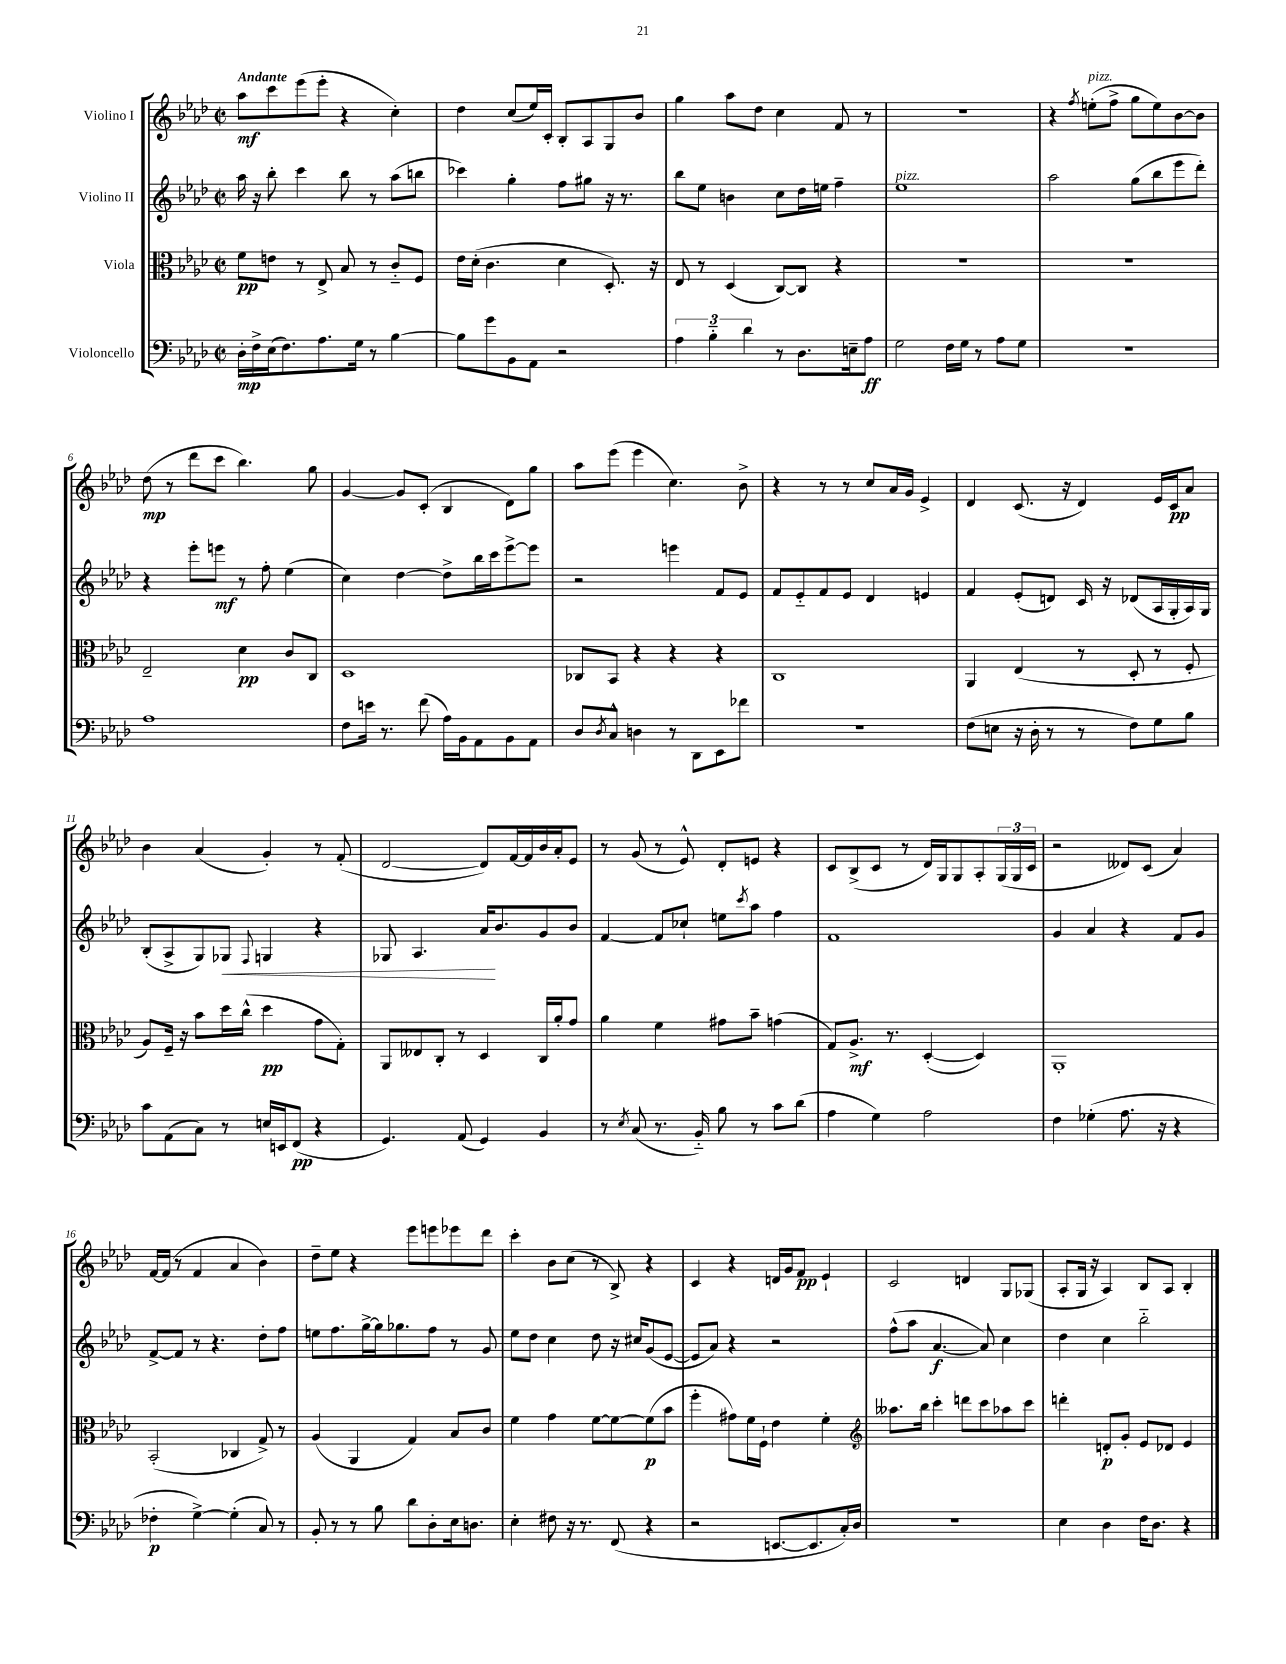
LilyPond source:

<<
\new StaffGroup <<
\new Staff = "s0" \with { instrumentName = "Violino I" } {
    \clef treble \key aes \major \defaultTimeSignature \time 2/2 \tempo "Andante"
    aes''8\mf c'''8 ees'''8( ees'''8-. r4 c''4-.) |
    des''4 c''8( ees''16) c'16-. bes8-. aes8 g8 bes'8 |
    g''4 aes''8 des''8 c''4 f'8 r8 |
    R1 |
    r4 \acciaccatura { f''8 } e''8-.^\markup { \italic "pizz." }( f''8-> g''8 e''8) bes'8~ bes'8 |
    des''8\mp( r8 des'''8 c'''8 bes''4.) g''8 |
    g'4~ g'8 c'8-.( bes4 des'8) g''8 |
    aes''8 ees'''8( ees'''4 c''4.) bes'8-> |
    r4 r8 r8 c''8 aes'16 g'16 ees'4-> |
    des'4 c'8.( r16 des'4) ees'16 c'16\pp aes'8 |
    bes'4 aes'4( g'4-.) r8 f'8-.( |
    des'2~ des'8) f'16~ f'16 bes'16 aes'16-. ees'8 |
    r8 g'8( r8 ees'8-^) des'8-. e'8 r4 |
    c'8 bes8->( c'8 r8 des'16) g16 g8 aes8-. \tuplet 3/2 { g16( g16 c'16 } |
    r2 deses'8) c'8( aes'4) |
    f'16~ f'16( r8 f'4 aes'4 bes'4) |
    des''8-- ees''8 r4 ees'''8 e'''8 ees'''8 des'''8 |
    c'''4-. bes'8 c''8( r8 bes8->) r4 |
    c'4 r4 d'16 g'16 f'8\pp ees'4-! |
    c'2 d'4 g8 ges8( |
    aes8-. g16 r16 aes4) bes8 aes8 bes4-. \bar "|." |
}
\new Staff = "s1" \with { instrumentName = "Violino II" } {
    \clef treble \key aes \major \defaultTimeSignature \time 2/2
    aes''16 r16 bes''8-. c'''4 bes''8 r8 aes''8( b''8 |
    ces'''4) g''4-. f''8 gis''8 r16 r8. |
    bes''8 ees''8 b'4 c''8 des''16 e''16 f''4-- |
    ees''1^\markup { \italic "pizz." } |
    aes''2 g''8( bes''8 ees'''8 des'''8-.) |
    r4 ees'''8-. e'''8\mf r8 f''8-. ees''4( |
    c''4) des''4~ des''8-> bes''16 c'''16 ees'''8~-> ees'''8 |
    r2 e'''4 f'8 ees'8 |
    f'8 ees'8-_ f'8 ees'8 des'4 e'4 |
    f'4 ees'8-.( d'8) c'16 r16 des'8( aes16 g16-. aes16) g16 |
    bes8-.( aes8-> g8) ges8\< \appoggiatura { f8 } g4 r4 |
    ges8 aes4. aes'16\! bes'8. g'8 bes'8 |
    f'4~ f'8 ces''8-! e''8 \acciaccatura { c'''8 } aes''8 f''4 |
    f'1 |
    g'4 aes'4 r4 f'8 g'8 |
    f'8~-> f'8 r8 r4. des''8-. f''8 |
    e''8 f''8. g''16~-> g''16 ges''8. f''8 r8 g'8 |
    ees''8 des''8 c''4 des''8 r16 cis''16 g'8( ees'8~ |
    ees'8 aes'8) r4 r2 |
    f''8-^( aes''8 aes'4.~\f aes'8) c''4 |
    des''4 c''4 bes''2-_ \bar "|." |
}
\new Staff = "s2" \with { instrumentName = "Viola" } {
    \clef alto \key aes \major \defaultTimeSignature \time 2/2
    f'8\pp e'8 r8 ees8-> bes8 r8 c'8-_ f8 |
    ees'16 des'16-.( c'4. des'4 des8.-.) r16 |
    ees8 r8 des4( c8~) c8 r4 |
    R1 |
    R1 |
    ees2-- des'4\pp c'8 c8 |
    des1 |
    ces8 bes,8 r4 r4 r4 |
    c1 |
    aes,4 ees4( r8 des8-. r8 f8-. |
    aes8) f16-- r16 bes'8 des''16 c''16-^( des''4\pp g'8 g8-.) |
    aes,8 eeses8 c8-. r8 des4 c16 aes'16-. g'8 |
    aes'4 f'4 gis'8 bes'8-- g'4( |
    g8) aes8.->\mf r8. des4~-.( des4) |
    aes,1-. |
    bes,2-.( ces4 g8->) r8 |
    aes4( aes,4 g4) bes8 c'8 |
    f'4 g'4 f'8~ f'8~ f'8\p( bes'8 |
    f''4-. gis'8) f'16 f16-! ees'4 f'4-. |
    \clef treble aeses''8. bes''16 c'''4-. d'''8 c'''8 aes''8 c'''8 |
    d'''4-. d'8-.\p g'8-. ees'8 des'8 ees'4 \bar "|." |
}
\new Staff = "s3" \with { instrumentName = "Violoncello" } {
    \clef bass \key aes \major \defaultTimeSignature \time 2/2
    des16-.\mp f16-> ees16( f8.) aes8. g16 r8 bes4~ |
    bes8 g'8 bes,8 aes,8 r2 |
    \tuplet 3/2 { aes4 bes4-_ des'4 } r8 des8. e16-- aes8\ff |
    g2 f16 g16 r8 aes8 g8 |
    R1 |
    aes1 |
    f8 e'16 r8. f'8( aes16) bes,16 aes,8 bes,8 aes,8 |
    des8 \acciaccatura { des8 } c8-^ d4 r8 des,8 ees,8 fes'8 |
    R1 |
    f8( e8 r16 des16-. r8 r8 f8) g8 bes8 |
    c'8 aes,8( c8) r8 e16 e,16 f,8\pp( r4 |
    g,4.) aes,8( g,4) bes,4 |
    r8 \acciaccatura { ees8 } c8( r8. bes,16-_) bes8 r8 c'8 des'8( |
    aes4 g4) aes2 |
    f4 ges4-.( aes8. r16 r4 |
    fes4-.\p g4~->) g4-.( c8) r8 |
    bes,8-. r8 r8 bes8 des'8 des8-. ees16 d8. |
    ees4-. fis8 r16 r8. f,8( r4 |
    r2 e,8.~ e,8. c16-.) des16 |
    r1 |
    ees4 des4 f16 des8. r4 \bar "|." |
}
>>
>>
